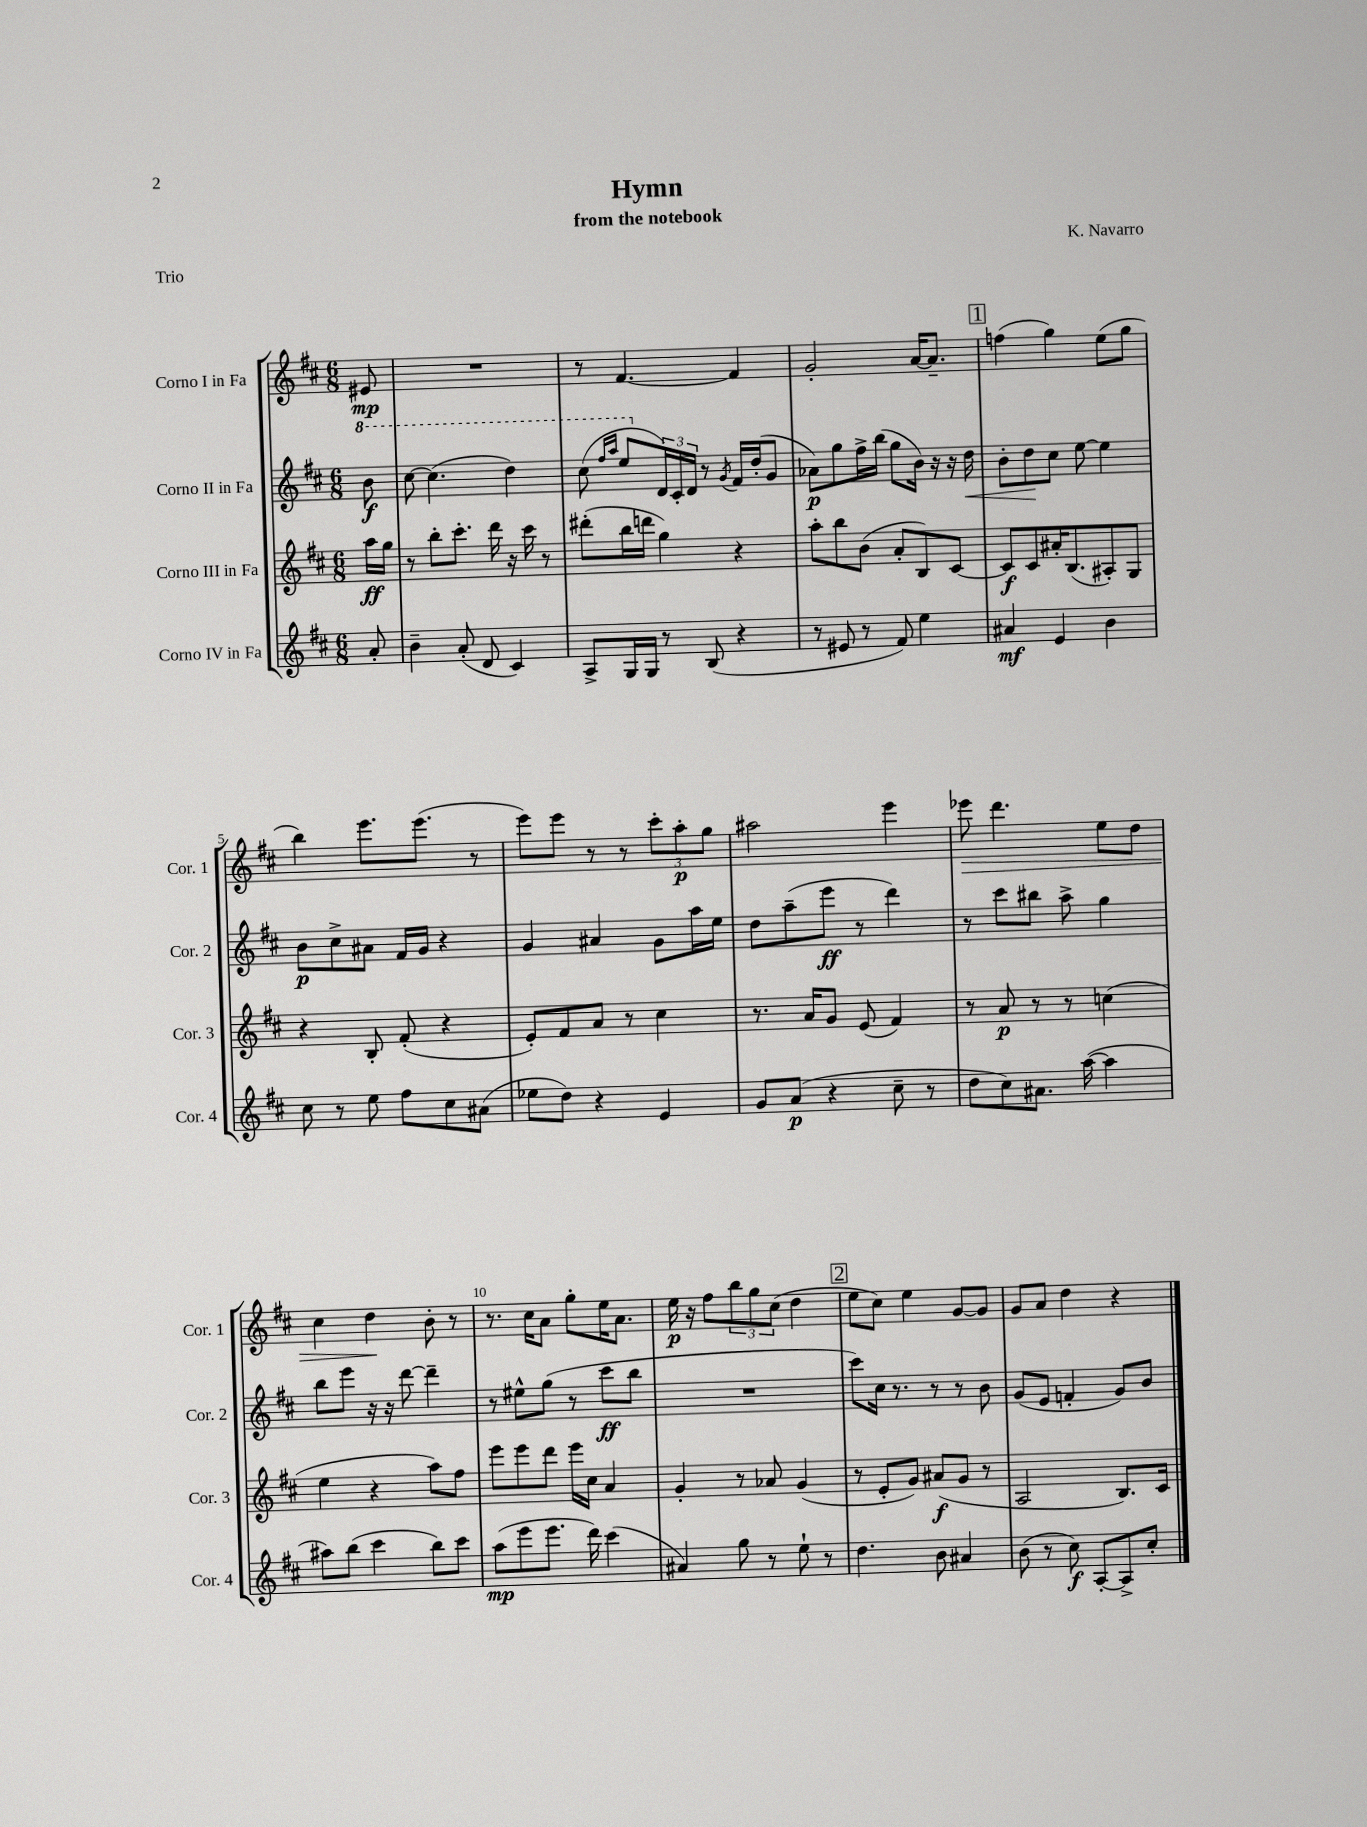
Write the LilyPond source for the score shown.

\header { title = "Hymn" composer = "K. Navarro" subtitle = "from the notebook" piece = "Trio" }
<<
\new StaffGroup <<
\new Staff = "s0" \with { instrumentName = "Corno I in Fa" shortInstrumentName = "Cor. 1" } {
    \clef treble \key d \major \numericTimeSignature \time 6/8 \partial 8
    eis'8\mp |
    R2. |
    r8 fis'4.~ fis'4 |
    g'2-. a'16~ a'8.-- |
    \mark \markup { \box "1" } f''4( g''4) e''8( g''8 |
    b''4) e'''8. e'''8.( r8 |
    e'''8) e'''8 r8 r8 \tuplet 3/2 { cis'''8-. a''8-.\p g''8 } |
    ais''2 e'''4 |
    ees'''8\> d'''4. e''8 d''8 |
    cis''4 d''4\! b'8-. r8 |
    r8. cis''16 a'8 g''8-. e''16 a'8. |
    e''16\p r16 fis''8 \tuplet 3/2 { b''8 g''8 cis''8( } d''4 |
    \mark \markup { \box "2" } e''8 cis''8) e''4 g'8~ g'8 |
    g'8 a'8 d''4 r4 \bar "|." |
}
\new Staff = "s1" \with { instrumentName = "Corno II in Fa" shortInstrumentName = "Cor. 2" } {
    \clef treble \key d \major \numericTimeSignature \time 6/8 \partial 8
    \ottava #1 b''8\f |
    cis'''8~ cis'''4.( d'''4) |
    cis'''8( \grace { fis'''16 a'''16 } e'''8 \ottava #0 \tuplet 3/2 { d'16) cis'16-. d'16 } r8 \acciaccatura { g'8 } fis'16 d''16-.( g'8 |
    aes'8\p) g''8 fis''16-> b''16( g''8 b'16) r16 r16 d''16\< |
    \mark \markup { \box "1" } b'8-. d''8\! cis''8 e''8~ e''4 |
    b'8\p cis''8-> ais'8 fis'16 g'16 r4 |
    g'4 ais'4 g'8 a''16 e''16 |
    d''8 a''8--( e'''8\ff r8 d'''4) |
    r8 cis'''8 bis''8 a''8-> g''4 |
    b''8 e'''8 r16 r16 d'''8~ d'''4-- |
    r8 eis''8-^ g''8( r8 cis'''8\ff b''8 |
    R2. |
    \mark \markup { \box "2" } cis'''8) cis''16 r8. r8 r8 b'8 |
    g'8( e'8 f'4-. g'8) b'8 \bar "|." |
}
\new Staff = "s2" \with { instrumentName = "Corno III in Fa" shortInstrumentName = "Cor. 3" } {
    \clef treble \key d \major \numericTimeSignature \time 6/8 \partial 8
    a''16\ff g''16 |
    r8 b''8-. cis'''8.-. d'''16 r16 cis'''16 r8 |
    dis'''8-.( b''16 d'''16 g''4) r4 |
    a''8-. b''8 b'8( a'8-. b8) cis'8~ |
    \mark \markup { \box "1" } cis'8\f cis'8 ais'16-. b8.( ais8-.) g8 |
    r4 b8-. fis'8-.( r4 |
    e'8-.) fis'8 a'8 r8 cis''4 |
    r8. a'16 g'8 e'8( fis'4) |
    r8 a'8\p r8 r8 c''4( |
    e''4 r4 a''8) fis''8 |
    e'''8 e'''8 d'''8 e'''16 cis''16 a'4 |
    g'4-. r8 aes'8 g'4( |
    \mark \markup { \box "2" } r8 e'8-. g'8) ais'8\f( g'8 r8 |
    a2 b8.) cis'16 \bar "|." |
}
\new Staff = "s3" \with { instrumentName = "Corno IV in Fa" shortInstrumentName = "Cor. 4" } {
    \clef treble \key d \major \numericTimeSignature \time 6/8 \partial 8
    a'8-. |
    b'4-- a'8-.( d'8 cis'4) |
    a8-> g16 g16 r8 b8( r4 |
    r8 eis'8 r8 fis'8) e''4 |
    \mark \markup { \box "1" } ais'4\mf e'4 b'4 |
    cis''8 r8 e''8 fis''8 cis''8 ais'8( |
    ees''8 d''8) r4 e'4 |
    g'8 a'8\p( r4 cis''8-- r8 |
    d''8 cis''8) ais'8. a''16~( a''4 |
    ais''8) b''8( cis'''4 b''8) cis'''8 |
    a''8\mp( e'''8 e'''8. d'''16) cis'''4( |
    ais'4) g''8 r8 e''8-! r8 |
    \mark \markup { \box "2" } d''4. b'8 ais'4 |
    b'8( r8 cis''8\f) a8~-. a8-> cis''8-. \bar "|." |
}
>>
>>
\layout { \context { \Score \override BarNumber.break-visibility = ##(#f #t #t) barNumberVisibility = #(every-nth-bar-number-visible 5) } }
